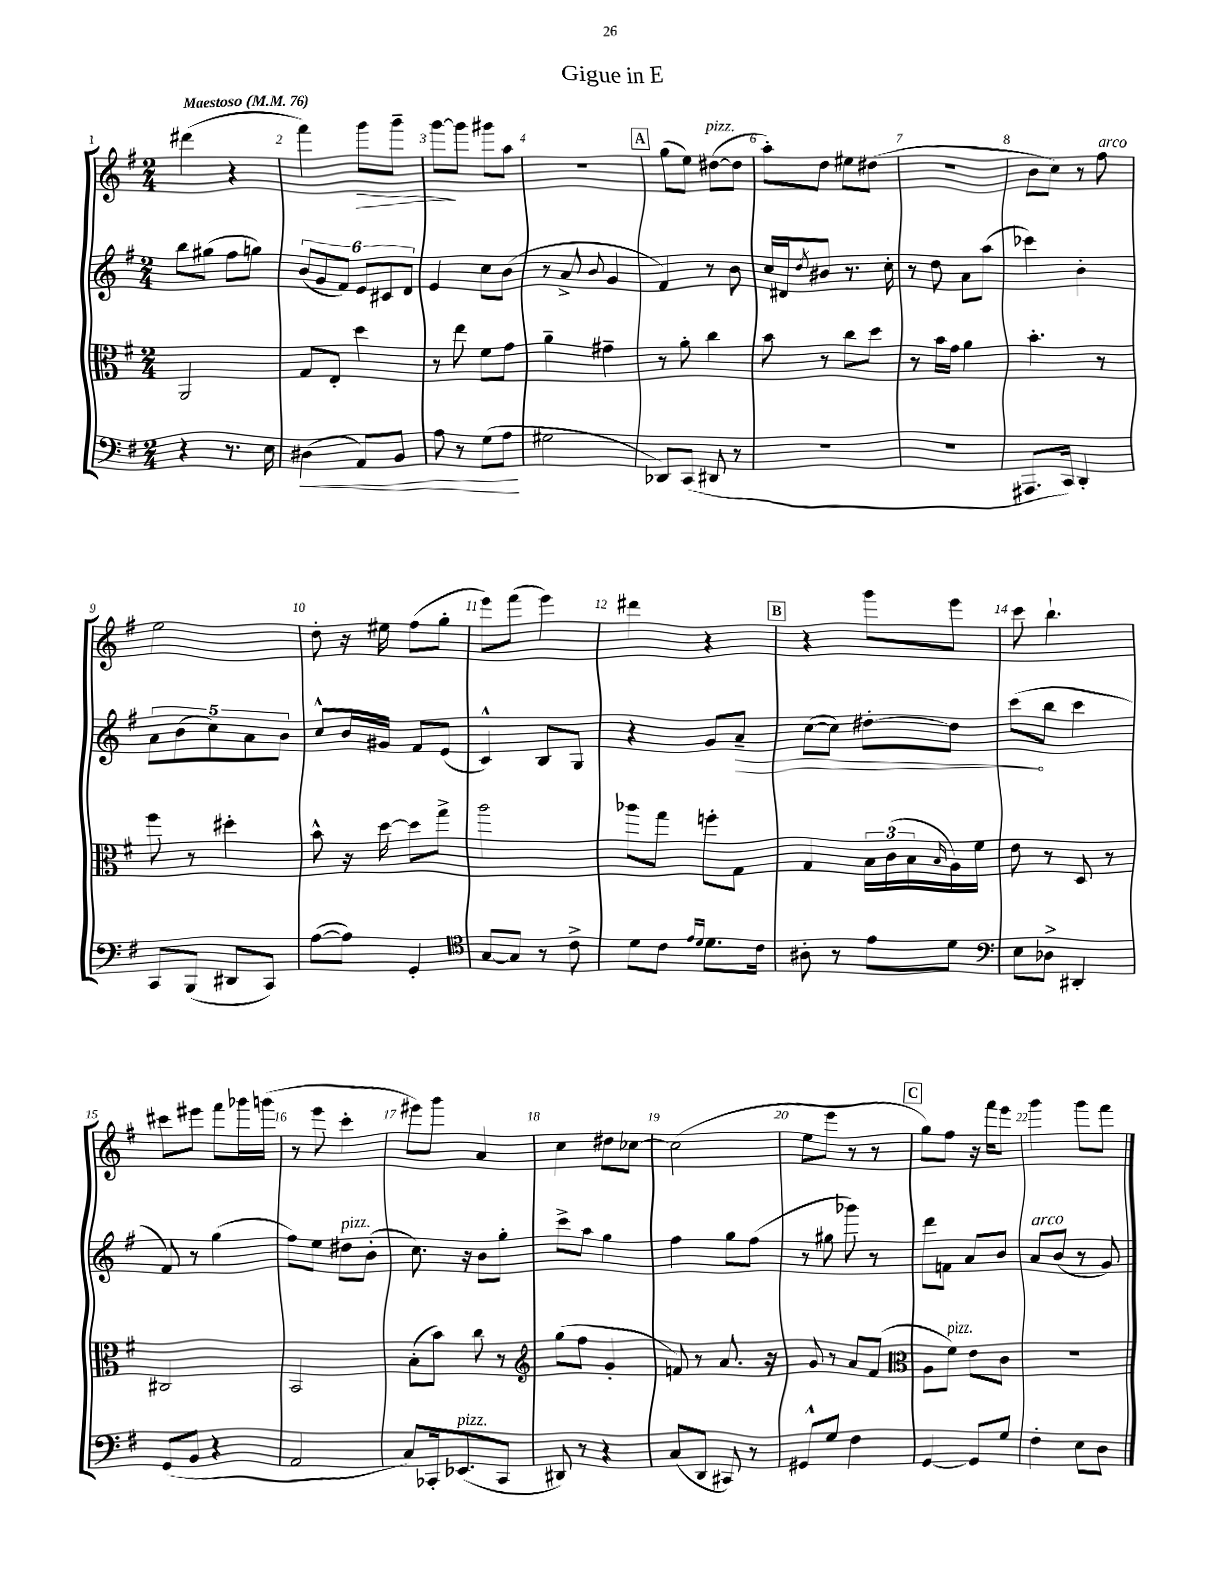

**kern	**kern	**kern	**kern
*staff4	*staff3	*staff2	*staff1
*clefF4	*clefC3	*clefG2	*clefG2
*k[f#]	*k[f#]	*k[f#]	*k[f#]
*M2/4	*M2/4	*M2/4	*M2/4
*MM76	*MM76	*MM76	*MM76
4r	2AA	8bb	(4ddd#
.	.	(8gg#	.
8.r	.	8ff#	4r
.	.	8gg)	.
16E	.	.	.
=	=	=	=
(4D#	8G	(12b	4fff#)
.	.	12g	.
.	8E'	.	.
.	.	12f#)	.
8AA)	4dd	12e	8ggg
.	.	12c#	.
8BB	.	.	8ggg~
.	.	12d	.
=	=	=	=
8A	8r	4e	[8ggg
8r	8ee	.	8ggg]
(8G	8f#	8cc	8ggg#
8A	8g	(8b	8aa
=	=	=	=
2G#	4a~	8r	2r
.	.	8a^	.
.	.	8qqb	.
.	4g#~	4g	.
=	=	=	=
8DD-)	8r	4f#)	(8gg
(8CC	8a'	.	8ee)
8DD#	4cc	8r	([8dd#
8r	.	8b	8dd#]
=	=	=	=
2r	8b	16cc	8aa')
.	.	16d#	.
.	.	8qdd	.
.	8r	8b#	8dd
.	8cc	8.r	8ee#
.	8dd	.	(8dd#
.	.	16cc'	.
=	=	=	=
2r	8r	8r	2r
.	16b	8dd	.
.	16g	.	.
.	4a	8a	.
.	.	(8aa	.
=	=	=	=
8.AAA#	4.b'	4ccc-)	8b
.	.	.	8cc)
16CC)	.	.	.
4DD'	.	4b'	8r
.	8r	.	8ff#
=	=	=	=
8CC	8ff#	10a	2ee
.	.	(10b	.
(8BBB	8r	.	.
.	.	10cc)	.
8DD#	4dd#'	.	.
.	.	10a	.
8CC)	.	.	.
.	.	10b	.
=	=	=	=
([8A	8b^^	8cc^^	8dd'
8A])	16r	16b	16r
.	[16dd	16g#	16ee#
4GG'	8dd]	8f#	(8ff#
.	8gg^	(8e	8gg'
=	=	=	=
*clefC4	*	*	*
[8G	2aa	4c^^)	8eee)
8G]	.	.	(8fff#
8r	.	8B	4eee)
8c^	.	8G	.
=	=	=	=
8d	8aa-	4r	4ddd#
8c	8gg	.	.
16qqe	.	.	.
16qqd	.	.	.
8.d	8ff'	8g	4r
.	8G	8a~	.
16c	.	.	.
=	=	=	=
8A#'	4G	([8cc	4r
8r	.	8cc])	.
8e	24B	[8dd#'	8ggg
.	(24c	.	.
.	24B	.	.
.	16qqB	.	.
8d	16A)	8dd#]	8eee
.	16f#	.	.
=	=	=	=
*clefF4	*	*	*
8E	8e	(8ccc	8ccc
8D-^	8r	8bb	4.bb`
4DD#'	8D	4ccc	.
.	8r	.	.
=	=	=	=
(8GG	2C#	8f#)	8ccc#
8BB	.	8r	8eee#
4r	.	(4gg	8fff#
.	.	.	16ggg-
.	.	.	(16ggg
=	=	=	=
2AA	2BB	8ff#)	8r
.	.	8ee	8eee
.	.	8dd#	4ccc'
.	.	(8b'	.
=	=	=	=
8C)	(8B'	8.cc)	8eee#)
16CC-'	8b)	.	8ggg
(8.EE-	.	16r	.
.	8cc	8b	4a
8CC-	8r	8gg'	.
=	=	=	=
*	*clefG2	*	*
8DD#)	(8gg	8ccc^	4cc
8r	8ff#	8aa	.
4r	4g'	4gg	8dd#
.	.	.	[8cc-
=	=	=	=
(8C	8f)	4ff#	(2cc-]
8DD	8r	.	.
8CC#)	8.a	8gg	.
8r	.	(8ff#	.
.	16r	.	.
=	=	=	=
8GG#^^	8g	8r	8ee
8G	8r	8gg#	8eee
4F#	8a	8ggg-)	8r
.	(8f#	8r	8r
=	=	=	=
*	*clefC3	*	*
[4GG	8A	8ddd	8gg)
.	8f#)	8f	8ff#
8GG]	8e	8a	16r
.	.	.	16fff#
8G	8c	8b	8eee
=	=	=	=
4F#'	2r	8a	4ggg
.	.	(8b	.
8E	.	8r	8ggg
8D	.	8g)	8fff#
==	==	==	==
*-	*-	*-	*-
